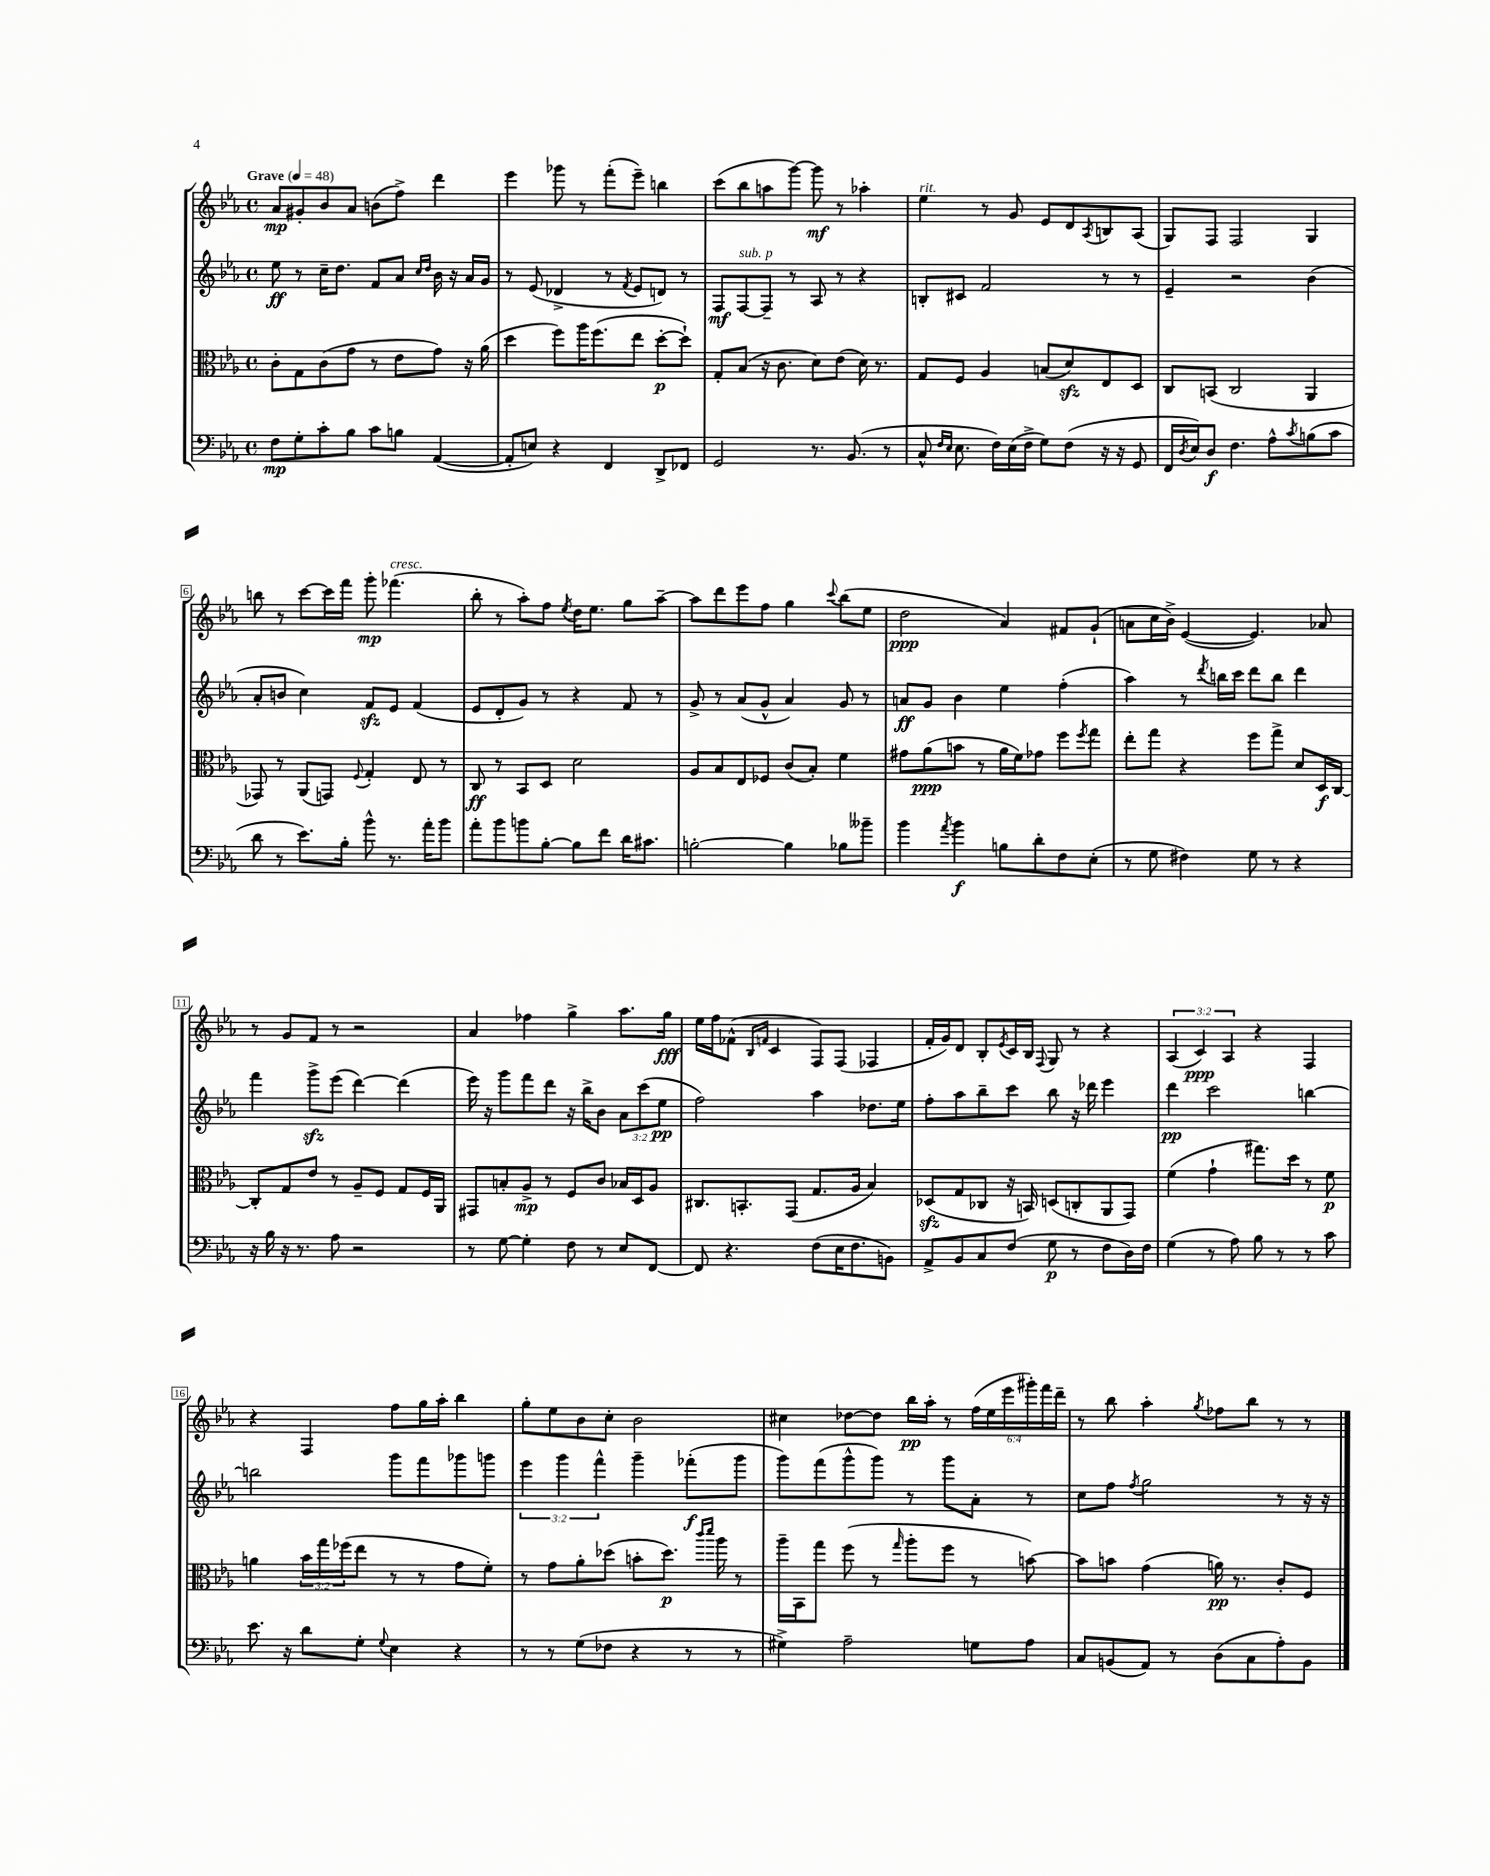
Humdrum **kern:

**kern	**kern	**kern	**kern
*staff4	*staff3	*staff2	*staff1
*clefF4	*clefC3	*clefG2	*clefG2
*k[b-e-a-]	*k[b-e-a-]	*k[b-e-a-]	*k[b-e-a-]
*M4/4	*M4/4	*M4/4	*M4/4
*met(c)	*met(c)	*met(c)	*met(c)
*MM48	*MM48	*MM48	*MM48
8F\L	8c'\L	8ee-\	8a-/L
8G'\	8G\	8r	8g#'/
8c'\	(8c\	16cc~\LK	8b-/
.	.	8.dd\J	.
8B-\J	8g\J	.	8a-/J
8c\L	8r	8f/L	(8b\L
8B\J	8e-\L	8a-/J	8ff^\J)
.	.	16qqcc/LL	.
.	.	16qqdd/JJ	.
([4AA-/	8g\J)	16b-\	4ddd\
.	.	16r	.
.	16r	16a-/LL	.
.	(16a-\	16g/JJ	.
=	=	=	=
8AA-'/]L	4dd\	8r	4eee-\
8E/J)	.	(8e-/	.
4r	8ff\L)	4d-^/	8ggg-\
.	16aa-\K	.	8r
.	(8.ff\	.	.
4FF/	.	8r	(8fff'\L
.	.	8qf/	.
.	8ee-\J	8e-/L	8eee-~\J)
8DD^/L	[8dd'\L	8d/J)	4bb\
8FF-/J	8dd`\]J)	8r	.
=	=	=	=
2GG/	8G'/L	8F/L	(8ccc\L
.	(8B-/J	[8F/	8bb-\
.	16r	8F~/]J	8aa\
.	8.c\	.	.
.	.	8r	[8ggg\J)
8.r	8d\L)	8A-/	8ggg\]
.	(8e-\J	8r	8r
(8.BB-/	.	.	.
.	16d\)	4r	4aa-'\
.	8.r	.	.
8r	.	.	.
=	=	=	=
8C^^/	8G/L	8B'/L	4ee-\
16qqF/LL	.	.	.
16qqE-/JJ	.	.	.
8.E-\	8F/J	8c#/J	.
.	4A-/	2f/	8r
16F\LL)	.	.	.
(16E-\	.	.	8g/
16F^\JJ	.	.	.
8G\L)	(8B/L	.	8e-/L
(8F\J	8d/)	.	8d/
.	.	.	8qA-/
16r	8E-/	8r	8B/
16r	.	.	.
8GG/	8D/J	8r	(8A-/J
=	=	=	=
16FF/LL	8C/L	4e-~/	8G/L)
8qD/	.	.	.
16E-/J)	.	.	.
8D/J	(8BB/J	.	8F/J
4.F\	2C/	2r	2F/
8A-^^\L	.	.	.
8qc/	.	.	.
(8B\	4AA-/	(4b-\	4G/
8c\J	.	.	.
=	=	=	=
8d\	8GG-/)	8a-'/L	8bb\
8r	8r	8b/J	8r
8.e-\L)	(8AA-/L	4cc\)	[8ccc\L
.	8GG/J)	.	16ccc\]L
16B-'\Jk	.	.	16fff\JJ
.	8qqF/	.	.
8b-^^\	4G'/	8f/L	8ggg'\
8.r	.	8e-/J	(4.fff-\
.	8E-/	(4f/	.
16a-'\LK	.	.	.
8b-\J	8r	.	.
=	=	=	=
8a-'\L	8C/	8e-/L	8bb-'\
8b-\	8r	8d'/	8r
8b\	8BB-/L	8g/J)	8aa-'\L)
[8B-'\J	8D/J	8r	8ff\J
.	.	.	8qee-/
8B-\]L	2d\	4r	16dd\LK
.	.	.	8.ee-\J
8f\J	.	.	.
16d\LK	.	8f/	8gg\L
8.c#\J	.	.	.
.	.	8r	[8aa-~\J
=	=	=	=
[2B'\	8A-/L	8g^/	8aa-\]L
.	8B-/	8r	8ddd\
.	8E-/	(8a-/L	8eee-\
.	8F-/J	8g^^/J	8ff\J
4B\]	(8c/L	4a-/)	4gg\
.	8B-'/J)	.	.
.	.	.	8qqccc/
8B-\L	4f\	8g/	(8bb-\L
8b--~\J	.	8r	8ee-\J
=	=	=	=
4b-\	8g#\L	8a/L	2dd\
.	(8a-\	8g/J	.
8qa-/	.	.	.
4b-\	8b\J	4b-\	.
.	8r	.	.
8B\L	16a-\LL	4ee-\	4a-/)
.	16f\J)	.	.
8d'\	8g-\J	.	.
8F\	8ff\L	(4ff'\	8f#/L
.	8qff/	.	.
(8E-'\J	8gg\J	.	(8g`/J
=	=	=	=
8r	8ee-'\L	4aa-\)	8a\L
8G\	8gg\J	.	16cc\L
.	.	.	16b-^\JJ)
4F#\)	4r	8r	([4e-/
.	.	8qddd/	.
.	.	16bb\LL	.
.	.	16ccc\JJ	.
8G\	8ff\L	8ddd\L	4.e-/])
8r	8gg^\J	8bb\J	.
4r	8d/L	4ddd\	.
.	16D/L	.	8a-/
.	[16C/JJ	.	.
=	=	=	=
16r	8C'/]L	4fff\	8r
16B-\	.	.	.
16r	8G/	.	8g/L
8.r	.	.	.
.	8e-/J	8ggg^\L	8f/J
8A-\	8r	(8eee-\J	8r
2r	8A-~/L	[4ddd\)	2r
.	8F/J	.	.
.	8G/L	(4ddd\]	.
.	16F/L	.	.
.	16AA-/JJ	.	.
=	=	=	=
8r	8GG#/L	16eee-\)	4a-/
.	.	16r	.
[8G\	8B'/	8ggg\L	.
4G'\]	8A-^/J	8fff\	4ff-\
.	8r	8ddd\J	.
8F\	8F/L	16r	4gg^\
.	.	16bb-^\LK	.
8r	8c/J	8b-\J	.
8E-/L	16B-/LL	12a-\L	8.aa-\L
.	16D/J	.	.
.	.	(12ccc\	.
[8FF/J	8A-/J	.	.
.	.	12ee-\J	.
.	.	.	16gg\Jk
=	=	=	=
8FF/]	8.C#/L	2ff\)	16ee-\LL
.	.	.	16ff\J
4.r	.	.	(8f-^^\J
.	8.BB'/	.	.
.	.	.	16qqB-/LL
.	.	.	16qqf/JJ
.	.	.	4c/
.	(8GG/J	.	.
(8F\L	8.G/L	4aa-\	8F/L)
16E-\K	.	.	(8F/J
8.F\	16A-/Jk	.	.
.	4B-/)	8.dd-\L	4F-/
8BB\J)	.	.	.
.	.	16ee-\Jk	.
=	=	=	=
8AA-^/L	(8D-/L	8ff'\L	16f'/LL
.	.	.	16g/J)
8BB-/	8G/	8aa-\	8d/J
8C/	8C-/J	8bb-~\	8B-'/L
.	.	.	8qe-/
(8F/J	16r	8ccc\J	16c/L
.	16BB/)	.	16B-/JJ
.	.	.	8qqF/
8G\	(8D/L	8bb-\	8G/
8r	8C'/	16r	8r
.	.	16ddd-\	.
8F\L	8AA-/	4eee-\	4r
16D\L)	8GG/J)	.	.
16F\JJ	.	.	.
=	=	=	=
(4G\	(4f\	4ddd\	(6A-/
.	.	.	6c/)
8r	4g`\	2ccc\	.
.	.	.	6A-/
8A-\)	.	.	.
8B-\	8.gg#\L)	.	4r
8r	.	.	.
.	16dd\Jk	.	.
8r	8r	[4bb\	4F/
8c\	8f\	.	.
=	=	=	=
8.e-\	4a\	2bb\]	4r
16r	.	.	.
8d\L	24b-\LL	.	4F/
.	24gg\	.	.
.	(24ff-\J	.	.
8G'\J	8ee-\J	.	.
8qqG/	.	.	.
4E-\	8r	8ggg\L	8ff\L
.	8r	8fff\	16gg\L
.	.	.	16aa-'\JJ
4r	8g\L	8ggg-\	4bb-\
.	8f'\J)	8ggg\J	.
=	=	=	=
8r	8r	6eee-\	8gg'\L
8r	8g\L	.	8ee-\
.	.	6ggg\	.
(8G\L	8a-'\	.	8b-\
.	.	6fff^^\	.
8F-\J	(8dd-\J	.	8cc'\J
4r	8b'\L	4ggg~\	2b-\
.	8.dd-\J)	.	.
8r	.	(8fff-'\L	.
.	16qqccc/LL	.	.
.	16qqddd/JJ	.	.
.	16aa-\	.	.
8r	8r	8ggg\J	.
=	=	=	=
4G#^\)	16aa-~\LL	8ggg\L)	4cc#\
.	16BB-\J	.	.
.	8gg\J	(8fff\	.
2A-~\	(8ff\	8ggg^^\	[8dd-\L
.	8r	8ggg\J)	8dd-\]J
.	16qqgg/	.	.
.	8aa-'\L	8r	16bb-\LL
.	.	.	16aa-'\JJ
.	8ff\J	8ggg\L	8r
8G\L	8r	8a-'\J	(24ff\LL
.	.	.	24ee-\
.	.	.	24eee-\
8A-\J	[8b\)	8r	24ggg#'\)
.	.	.	24fff\
.	.	.	24ddd~\JJ
=	=	=	=
8C/L	8b\]L	8cc\L	8r
(8BB/	8b\J	8ff\J	8bb-\
.	.	8qff/	.
8AA-/J)	(4g\	2gg\	4aa-'\
8r	.	.	.
.	.	.	8qgg/
(8D\L	16a\)	.	8ff-\L
.	8.r	.	.
8C\	.	.	8bb-\J
8A-'\)	8c'/L	8r	8r
8BB\J	8F/J	16r	8r
.	.	16r	.
==	==	==	==
*-	*-	*-	*-
